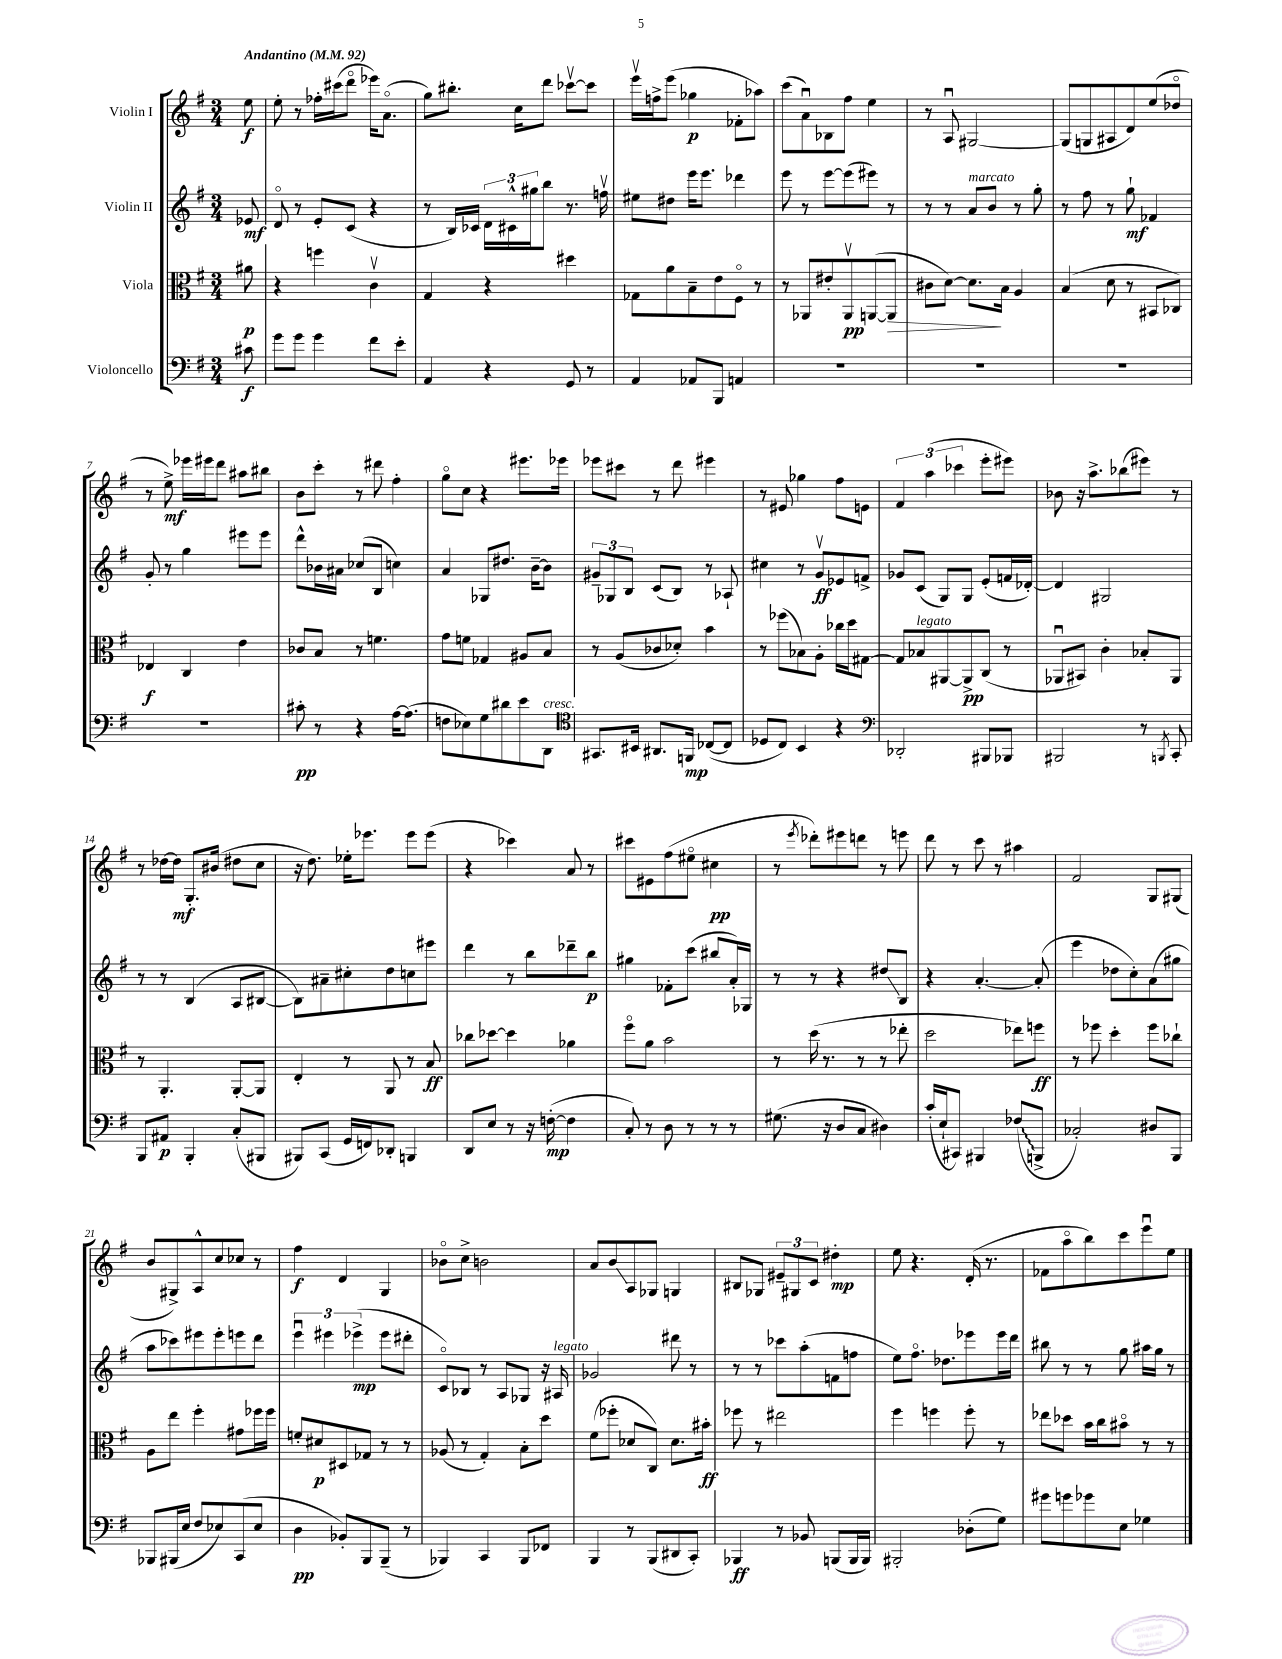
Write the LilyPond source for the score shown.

<<
\new StaffGroup <<
\new Staff = "s0" \with { instrumentName = "Violin I" } {
    \clef treble \key g \major \numericTimeSignature \time 3/4 \partial 8 \tempo "Andantino" 4 = 92
    e''8\f |
    e''8-. r8 fes''16-. cis'''16( d'''8\flageolet ees'''16) a'8.\flageolet( |
    g''8) bis''8.-. c''16 d'''8 ces'''8~\upbow ces'''8 |
    e'''16\upbow f''16-> e'''8( ges''4\p fes'8-. aes''8) |
    c'''8( a'8\downbow) bes8 fis''8 e''4 |
    r8 a8\downbow gis2~ |
    gis8( g8 ais8 d'8) e''8( des''8\flageolet |
    r8 e''8->\mf) ees'''16 eis'''16 d'''8 ais''8 bis''8 |
    b'8 c'''8-. r8 dis'''8 fis''4-. |
    g''8\flageolet c''8 r4 eis'''8. ees'''16 |
    ees'''8 cis'''8 r8 d'''8 eis'''4 |
    r8 eis'8 ges''4 fis''8 e'8 |
    \tuplet 3/2 { fis'4 a''4( ces'''4 } e'''8-. eis'''8) |
    bes'8 r16 a''8.-> bes''8( eis'''8) r8 |
    r8 des''16~ des''16\mf g8.-. bis'16( dis''8 c''8 |
    r16 d''8.) ees''16-. ees'''8. ees'''8 ees'''8( |
    r4 ces'''4) a'8 r8 |
    cis'''8 eis'8 fis''8( eis''8\flageolet cis''4\pp |
    r8 \acciaccatura { e'''8 } des'''8-.) eis'''8 d'''8 r8 e'''8 |
    d'''8 r8 c'''8 r8 ais''4 |
    fis'2 g8 gis8( |
    b'8 gis8->) a8-^ c''8 ces''8 r8 |
    fis''4\f d'4 g4 |
    bes'8\flageolet c''8-> b'2 |
    a'8 b'8\glissando a8 ges8 g4 |
    bis8 ges8 \tuplet 3/2 { eis'8-- gis8 c'8 } dis''4-.\mp |
    e''8 r4. d'16-.( r8. |
    fes'8 a''8\flageolet b''8) c'''8 e'''8\downbow e''8 \bar "|." |
}
\new Staff = "s1" \with { instrumentName = "Violin II" } {
    \clef treble \key g \major \numericTimeSignature \time 3/4 \partial 8
    ees'8\mf |
    d'8\flageolet r8 e'8-. c'8( r4 |
    r8 b16) ces'16 \tuplet 3/2 { d'16 cis'16-^ gis''16 } b''8 r8. f''16\upbow |
    eis''8 dis''8 e'''16 e'''8. des'''4 |
    e'''8 r8 e'''8~ e'''8( eis'''8) r8 |
    r8 r8 a'8^\markup { \italic "marcato" } b'8 r8 g''8-. |
    r8 fis''8 r8 g''8-!\mf fes'4 |
    g'8-. r8 g''4 eis'''8 eis'''8 |
    d'''8-^ bes'16 ais'16 ces''8( b8 c''4) |
    a'4 ges8 dis''8. b'16~-- b'8 |
    \tuplet 3/2 { gis'8-- ges8 b8 } c'8( b8) r8 aes8-! |
    cis''4 r8 g'8\upbow\ff ees'8 f'8-> |
    ges'8 c'8( g8) g8 e'8-.( f'16 des'16~-.) |
    des'4 gis2 |
    r8 r8 b4( a8 bis8~ |
    bis8) ais'8-- cis''8-. d''8 c''8 eis'''8 |
    d'''4 r8 b''8 des'''8-- b''8\p |
    gis''4 fes'8-. c'''8( bis''8 a'16-.) ges16 |
    r8 r8 r4 dis''8\glissando b8 |
    r4 a'4.~-. a'8-.( |
    e'''4 des''8 c''8-.) a'8( gis''8 |
    a''8 ces'''8) eis'''8 eis'''8-. e'''8 d'''8 |
    \tuplet 3/2 { e'''4\downbow eis'''4 ees'''4->\mp( } ees'''8 dis'''8-. |
    c'8\flageolet) bes8 r8 a8 ges8 r16 ais16^\markup { \italic "legato" } |
    ges'2 dis'''8 r8 |
    r8 r8 ces'''8 a''8-.( f'8 f''8 |
    e''8) fis''8.\flageolet des''8. ees'''8 ees'''16 d'''16 |
    bis''8 r8 r8 g''8 ais''16 g''16 r8 \bar "|." |
}
\new Staff = "s2" \with { instrumentName = "Viola" } {
    \clef alto \key g \major \numericTimeSignature \time 3/4 \partial 8
    ais'8\p |
    r4 f''4 c'4\upbow |
    g4 r4 dis''4 |
    ges8 a'8 b8-- e'8 fis8\flageolet r8 |
    r8 aes,8 eis'8-. aes,8\upbow\pp a,8~( a,8\> |
    cis'8 d'8~) d'8.\! b16 a4 |
    b4( d'8 r8 bis,8 ces8) |
    ees4\f c4 e'4 |
    ces'8 b8 r8 f'4. |
    g'8 f'8 ges4 ais8 b8 |
    r8 a8( ces'8 des'8-.) b'4 |
    r8 fes''8( bes8) a8-. ces''16 d''16 gis8~ |
    gis8 bes8^\markup { \italic "legato" } ais,8~ ais,8->\pp c8( r8 |
    aes,8\downbow bis,8) c'4-. bes8-. aes,8 |
    r8 a,4.-. a,8~-. a,8 |
    e4-. r8 a,8 r8 b8\ff |
    ces''8 des''8~ des''4 aes'4 |
    fis''8\flageolet a'8 b'2 |
    r8 d''16( r8. r8 r8 ees''8-. |
    d''2 ees''8) f''8\ff |
    r8 fes''8 d''4-. fes''8 ces''8-! |
    a8 e''8 fis''4-. gis'8 fes''16 fes''16 |
    f'8-. dis'8\p dis8 ges8 r8 r8 |
    aes8( r8 g4-.) b8-. d''8 |
    fis'8( fes''8-. des'8 c8) des'8. bis'16-.\ff |
    fes''8 r8 eis''2 |
    fis''4 f''4 f''8-. r8 |
    ees''8 des''8 b'16 c''16 bis'8\flageolet r8 r8 \bar "|." |
}
\new Staff = "s3" \with { instrumentName = "Violoncello" } {
    \clef bass \key g \major \numericTimeSignature \time 3/4 \partial 8
    cis'8\f |
    g'8 g'8 g'4 fis'8 e'8-. |
    a,4 r4 g,8 r8 |
    a,4 aes,8 b,,8 a,4 |
    R2. |
    R2. |
    R2. |
    R2. |
    cis'8-.\pp r8 r4 a16~ a8.( |
    f8 ees8) g8 dis'8 e'8 d,8^\markup { \italic "cresc." } |
    \clef tenor gis,8. bis,16 ais,8. f,16\mp ces8~( ces8 |
    des8 c8) b,4 r4 |
    \clef bass des,2-. bis,,8 bes,,8 |
    bis,,2 r8 \acciaccatura { b,,8 } c,8-. |
    b,,8 ais,8\p b,,4-. c8-.( bis,,8 |
    bis,,8) c,8( g,16 f,16) des,8-. b,,4 |
    d,8 e8 r8 r16 f16~-.\mp( f4 |
    c8-.) r8 d8 r8 r8 r8 |
    gis8.( r16 d8 c8 dis4) |
    c'16-.( e16-! cis,8) bis,,4 \once \override Glissando.style = #'zigzag fes8\glissando( b,,8-> |
    ces2-.) dis8 b,,8 |
    bes,,8 bis,,16( e16 fis8 ees8) c,8( ees8 |
    d4\pp bes,8-.) b,,8 b,,8--( r8 |
    bes,,4) c,4 bes,,8 fes,8 |
    b,,4 r8 b,,8( dis,8 c,8-.) |
    bes,,4\ff r8 bes,8 b,,8( b,,16 b,,16) |
    bis,,2-. des8-.( g8) |
    gis'8 g'8 ges'8 e8 ges4 \bar "|." |
}
>>
>>
